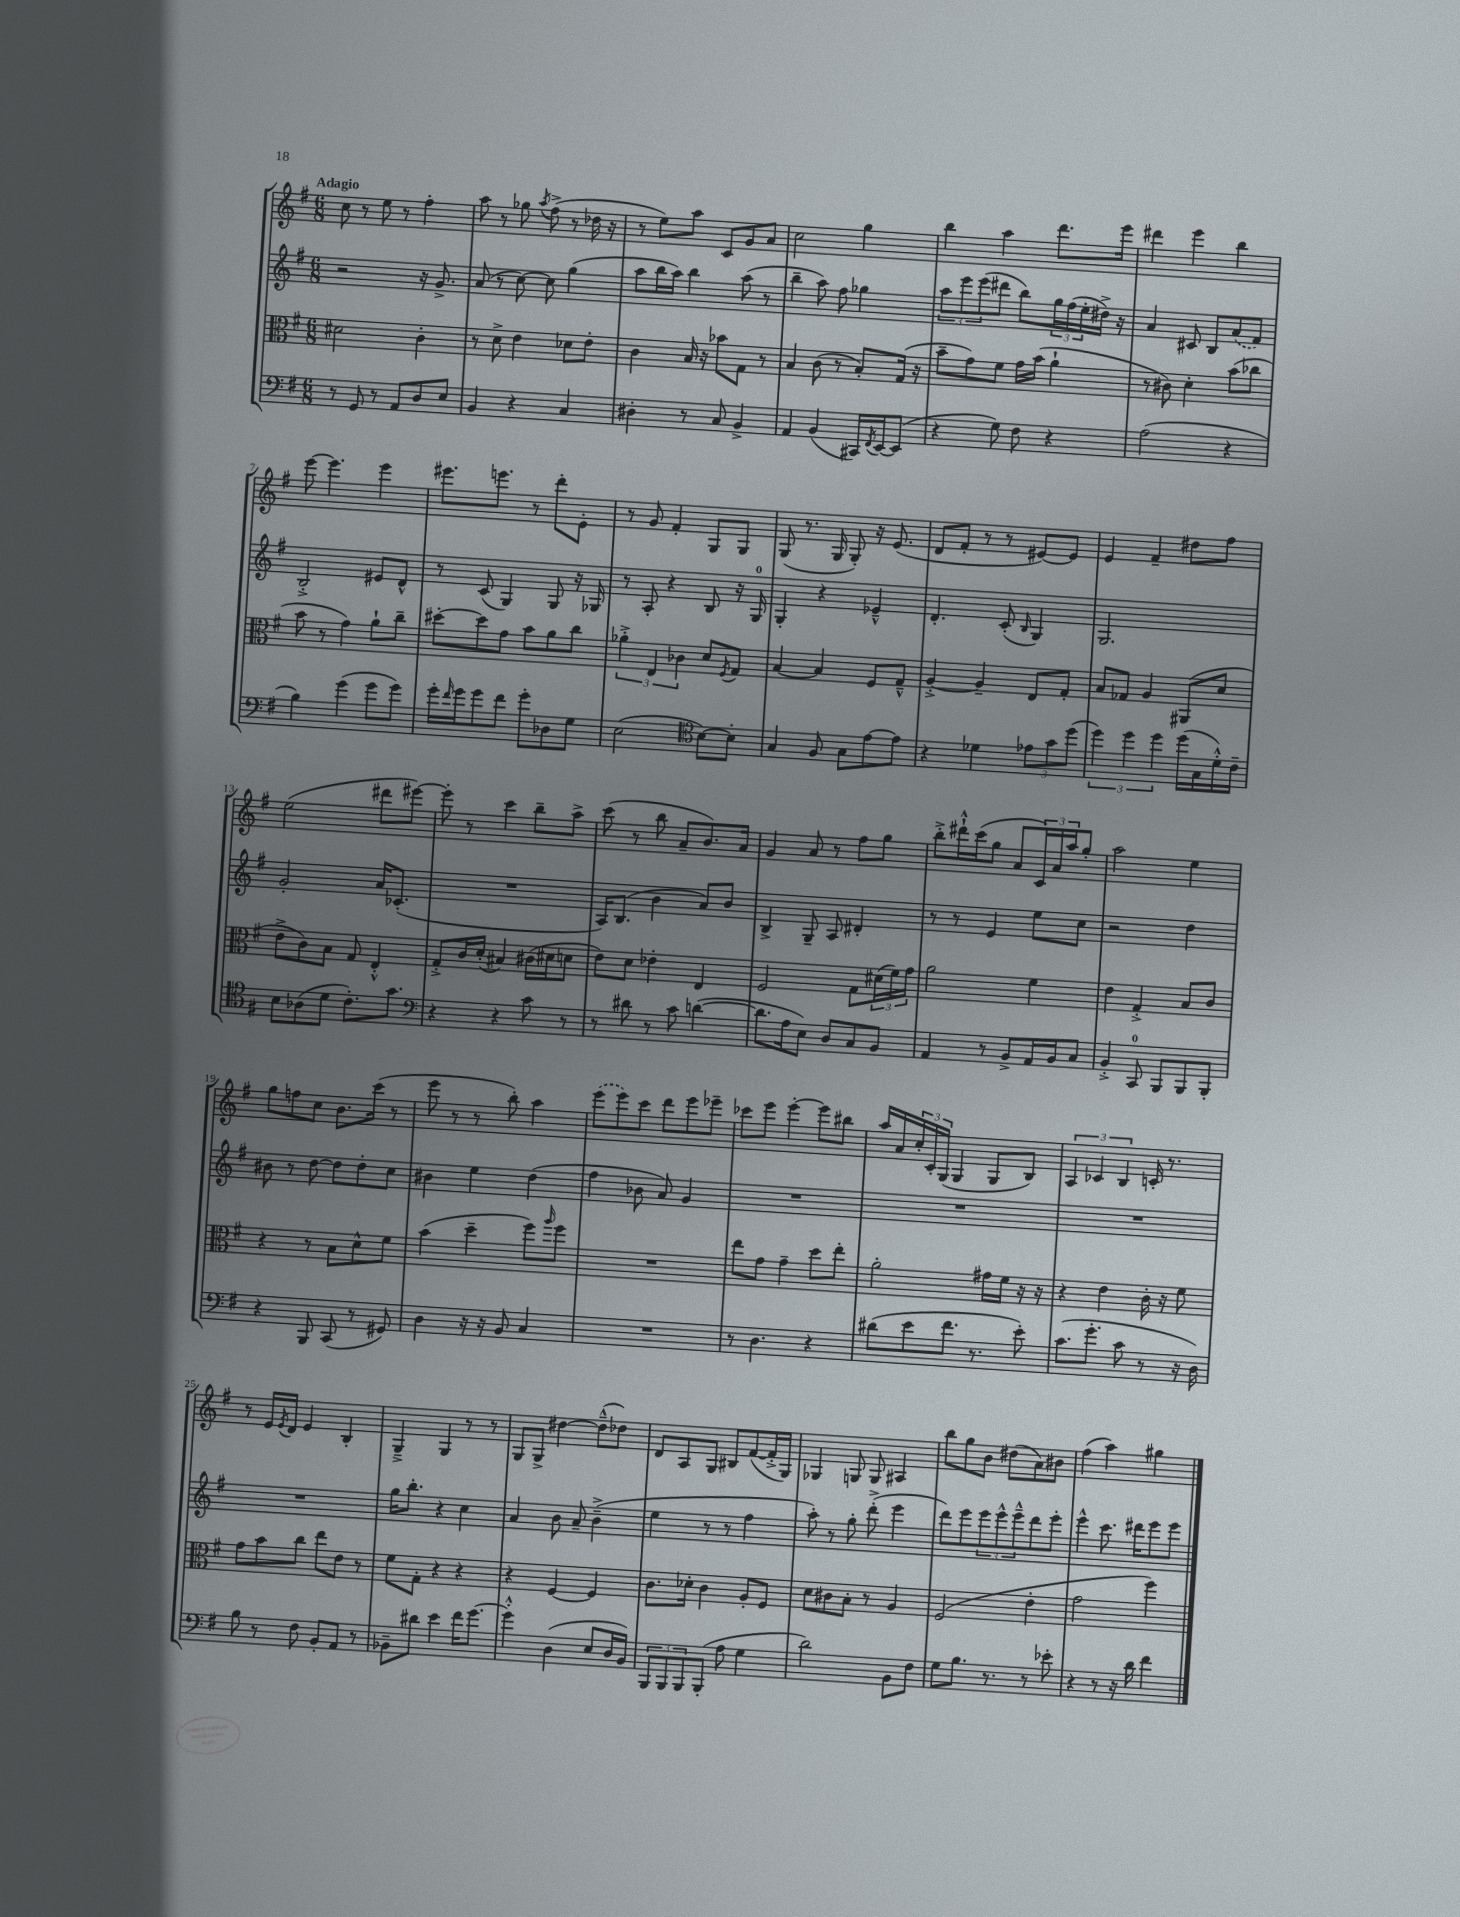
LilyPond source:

<<
\new StaffGroup <<
\new Staff = "s0" {
    \clef treble \key g \major \numericTimeSignature \time 6/8 \tempo "Adagio"
    c''8 r8 e''8 r8 fis''4-. |
    a''8 r8 ges''8 \acciaccatura { a''8 } fis''8->( r8 des''16 r16 |
    r8 e''8) a''8 c'8 g'8 a'8 |
    c''2 g''4 |
    b''4 a''4 d'''8. e'''16 |
    dis'''4 e'''4 b''4 |
    e'''8~ e'''4. e'''4 |
    eis'''8. e'''8. r8 d'''8-. e'8-. |
    r8 g'8 fis'4-. g8 g8 |
    g8( r8. g16 g8-.) r16 e'8.( |
    d'8 fis'8-. r8 r8 eis'8~) eis'8 |
    e'4 fis'4-- dis''8 fis''8 |
    e''2( dis'''8 eis'''8~) |
    eis'''8-. r8 c'''4 b''8-- a''8-> |
    c'''8( r8 b''8 a'8-- b'8.) a'16 |
    g'4 a'8 r8 fis''8 g''8 |
    b''8-.-> dis'''16-!-^ c'''16( g''8 a'8 \tuplet 3/2 { c'16) a'16 a''16 } g''8-. |
    a''2 e''4 |
    g''8 f''8 c''8 b'8. c'''16( r8 |
    e'''8 r8 r8 b''8-.) a''4 |
    \once \slurDashed e'''8( e'''8) c'''8 d'''8 e'''8 ees'''8-- |
    ces'''8 e'''8 e'''4~-. e'''8 bis''8 |
    a''16 a'16 \tuplet 3/2 { c''16-. c'16-. g16( } g4 g8 b8) |
    \tuplet 3/2 { a4 ces'4 b4 } c'16-. r8. |
    r8 e'16 \acciaccatura { e'8 } d'16 e'4 b4-. |
    g4---> g4 r8 r8 |
    g8 g8-> dis''4~ dis''8---^( des''8) |
    d'8 a8 g8 bis8 fis'8~( fis'16-.-> g16) |
    ges4 g8 g8 ais4 |
    b''8 g''8 b'8 dis''8( a'8) bis'8 |
    fis''4( a''4) gis''4 \bar "|." |
}
\new Staff = "s1" {
    \clef treble \key g \major \numericTimeSignature \time 6/8
    r2 r16 g'8.-> |
    a'8( r8 c''8~) c''8 g''4( |
    a''8 b''16 a''16) b''4 a''8( r8 |
    b''4-- a''8) fis''8 ges''4 |
    \tuplet 3/2 { a''8 e'''8 e'''8( } dis'''8 b''8) \tuplet 3/2 { g''16 fis''16( e''16-. } dis''16->) r16 |
    a'4 cis'8 b8 \once \slurDashed a'8( fis'8) |
    b2-.-> eis'8 d'8-^ |
    r8 c'8( g4) g8 r16 ges16 |
    r8 a8-. r4 b8 r16 g16-0 |
    g4-. r4 ees'4---^ |
    d'4.-. c'8-.( \grace { b16 } g4) |
    g2. |
    g'2-. a'16 ces'8.-.( |
    R2. |
    a16) b8.( b'4 a'8) b'8 |
    b4-> g8-- a8 dis'4-. |
    r8 r8 e'4 e''8 c''8 |
    r2 d''4 |
    bis'8 r8 d''8~ d''8 d''8-. c''8 |
    bis'4 e''4 d''4( |
    fis''4 bes'8 a'8) g'4 |
    R2. |
    R2. |
    R2. |
    R2. |
    g''16 b''8.-. r4 c''4 |
    a'4 b'8 a'8-- b'4--->( |
    e''4 r8 r8 fis''4 |
    a''8-.) r8 g''8-. d'''8-.->( e'''4 |
    d'''8) e'''8 \tuplet 3/2 { e'''8 e'''8-^ e'''8---^ } d'''8 e'''8-. |
    e'''4-^ c'''8. dis'''16 e'''8 e'''8 \bar "|." |
}
\new Staff = "s2" {
    \clef alto \key g \major \numericTimeSignature \time 6/8
    dis'2 c'4-. |
    r8 d'8-> e'4 des'8 e'8-. |
    c'4 b16 r16 bes'8 g8 r8 |
    b4 c'8( r8 b8-.) g16( r16 |
    b'8-- g'8) fis'8 g'16 b'16( a'4-! |
    r8 cis'8) d'4-. b'8( ces''8 |
    b'8 r8 g'4) a'8-! c''8-- |
    dis''8~-. dis''8 g'8 b'8 a'8 c''8 |
    \tuplet 3/2 { aes'4-.-> e4 ces'4 } d'8 \acciaccatura { fis8 } g8 |
    b4~ b4 fis8 g8---^ |
    a4~-.-> a4-- e8 g8-. |
    b8 ges8 a4 ais,8( d'8 |
    e'8-> c'8) b8 g8 e4-.-^ |
    g8-.-> c'16 d'16-.( bis4) cis'16( dis'16 d'8 |
    e'8) d'8 ees'4-. e4 |
    fis2 g8 \tuplet 3/2 { dis'16( fis'16) g'16 } |
    a'2 fis'4 |
    e'4 g4-.-> b8 c'8 |
    r4 r8 b8 d'8-^ fis'8 |
    b'4( d''4-- fis''8) \grace { a''16 } fis''8 |
    R2. |
    e''8 g'8 g'4-- d''8 e''8-. |
    a'2-. gis'16 fis'16 r16 r16 |
    r4 e'4 c'16-. r16 fis'8 |
    g'8 b'8 c''8 e''8 e'8 r8 |
    fis'8 g8-. r4 r4 |
    r4 fis4~ fis4 |
    c'8. des'16-. c'4 a8-. fis8 |
    d'8 cis'8 b8-. r8 a4 |
    fis2( e'4-. |
    g'2 fis''4) \bar "|." |
}
\new Staff = "s3" {
    \clef bass \key g \major \numericTimeSignature \time 6/8
    r8 g,8 r8 a,8 d8 e8 |
    b,4 r4 c4 |
    dis4-. r8 c8 b,4-> |
    a,4 b,4( cis,16) \acciaccatura { fis,8 } e,16~ e,8( |
    r4 g8) fis8 r4 |
    a2( r4 |
    b4) g'4( g'8 g'8) |
    g'16-. \grace { fis'16 } g'16 g'8 fis'8 g'8-. des8 g8 |
    e2( \clef tenor b8~) b8-. |
    g4 fis8 g8 e'8~ e'8 |
    r4 des'4 \tuplet 3/2 { ees'8 g'8 d''8( } |
    \tuplet 3/2 { d''4) d''4 d''4 } d''16( g16 d'16-.-^) c'16-- |
    b8 aes8( d'8 c'8.-.) g'8. |
    \clef bass r4 r4 c'8 r8 |
    r8 dis'8 r8 c'8 d'4~( |
    d'8. a16 e8) d8 c8 b,8 |
    a,4 r8 b,8-> a,16 b,16 c8 |
    b,4-.-> c,8-0 b,,8 b,,8 b,,8-. |
    r4 b,,8 c,8( r8 gis,8) |
    d4 r16 r16 b,8 c4 |
    R2. |
    r8 d4. r4 |
    dis'8( e'8 fis'8. r8. e'8-.) |
    c'8.( g'8.-. c'8 r8 r16 d16) |
    b8 r8 fis8 b,8-. a,8 r8 |
    bes,8-- dis'8 e'4 fis'16 g'8.~ |
    g'4-.-^ d4( e8 d16 b,16) |
    \tuplet 3/2 { b,,8 b,,8 b,,8 } b,,8-.( a8 g4 |
    d'2) b,8 fis8 |
    g8 b8. r8. r8 ees'8-. |
    r4 r8 r16 d'16 fis'4 \bar "|." |
}
>>
>>
